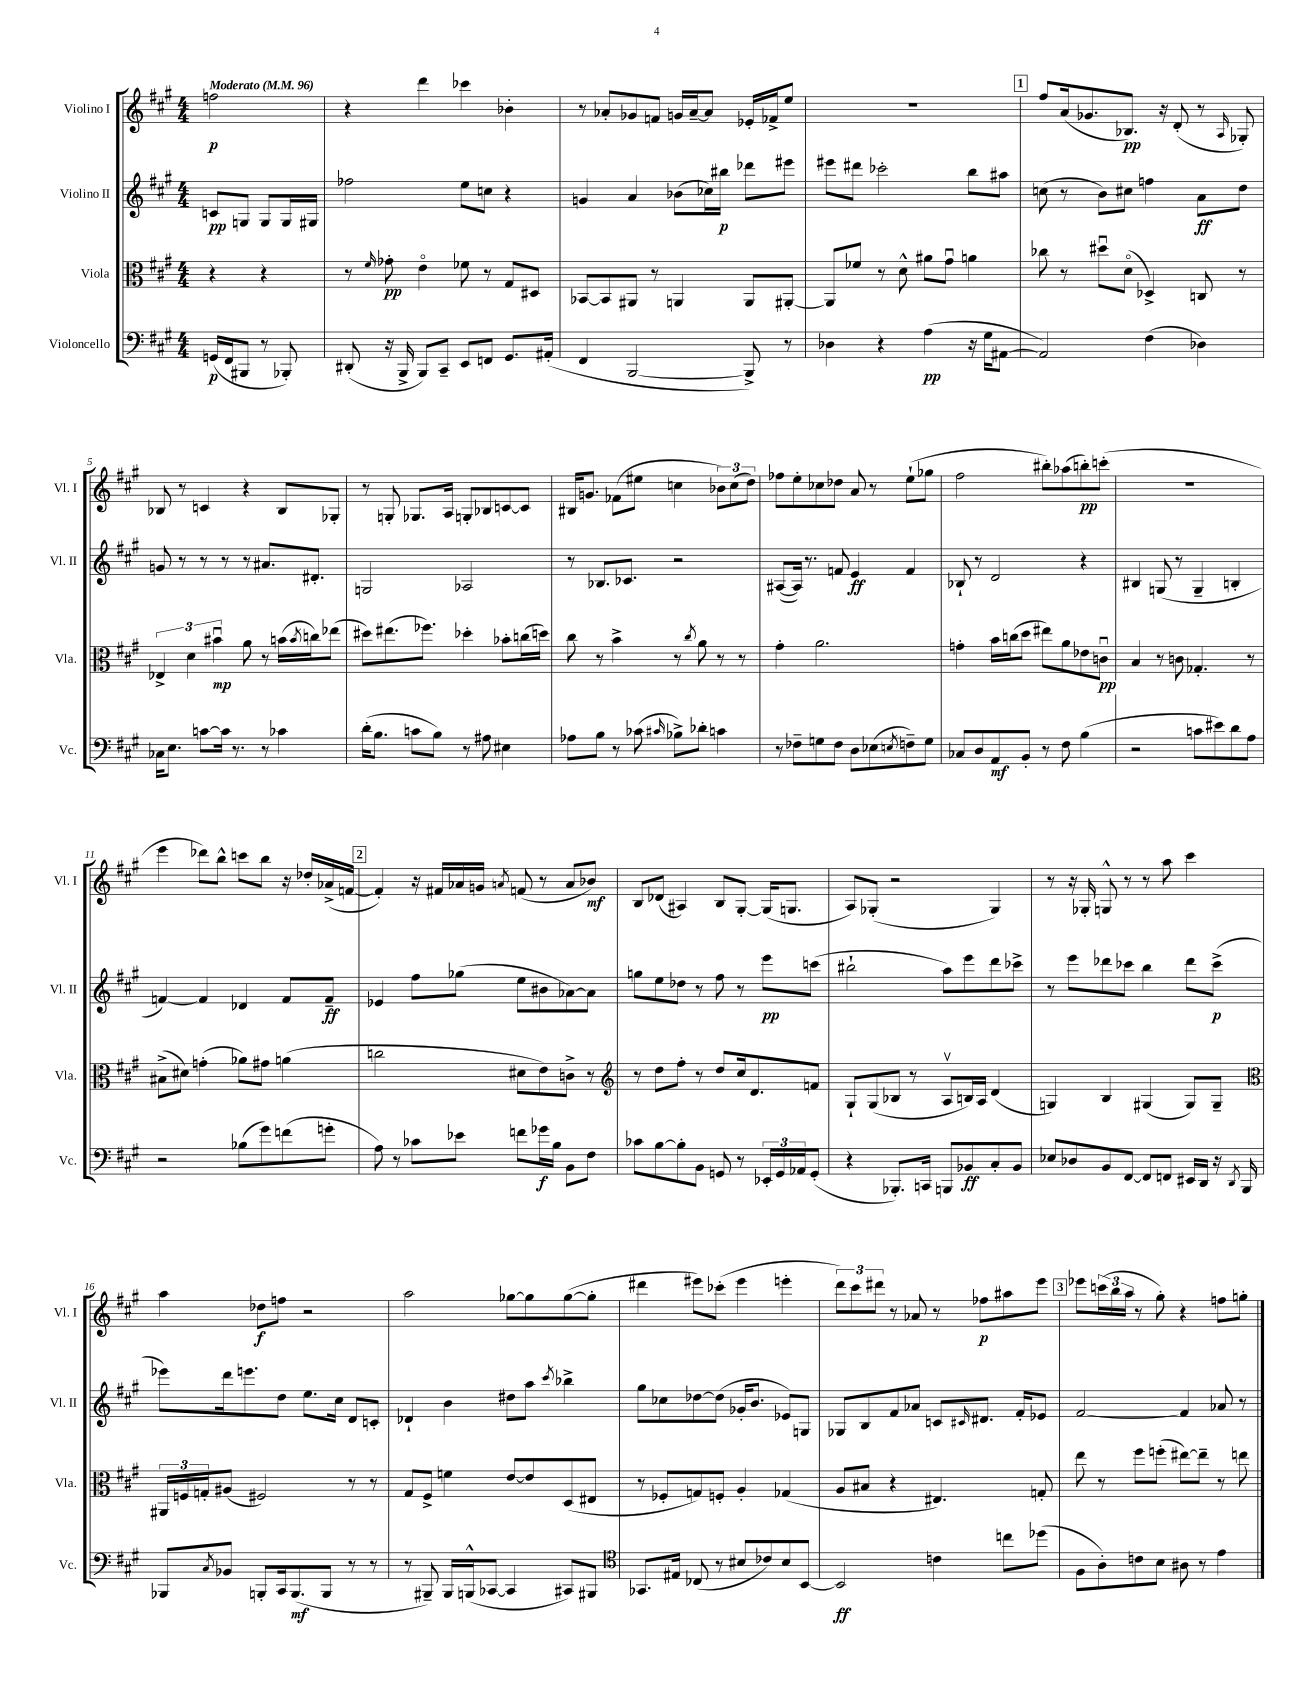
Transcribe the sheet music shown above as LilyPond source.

<<
\new StaffGroup <<
\new Staff = "s0" \with { instrumentName = "Violino I" shortInstrumentName = "Vl. I" } {
    \clef treble \key a \major \numericTimeSignature \time 4/4 \partial 2 \tempo "Moderato" 4 = 96
    f''2\p |
    r4 d'''4 ces'''4 bes'4-. |
    r8 aes'8-. ges'8 f'8 g'16 aes'16~-- aes'8 ees'16-. fes'16-> e''8 |
    R1 |
    \mark \markup { \box "1" } fis''8 a'16( ges'8. bes8.\pp) r16 d'8-.( r8 \grace { a16 } ges8-.) |
    bes8 r8 c'4 r4 bes8 ges8-. |
    r8 g8-. ges8. a16 g8-. bes8 c'8~ c'8 |
    bis16 g'8. fes'8( eis''8 c''4 \tuplet 3/2 { bes'8) c''8( d''8) } |
    fes''8 e''8-. ces''8 des''8 a'8 r8 e''8-!( ges''8 |
    fis''2 bis''8-.) aes''8( b''8-.\pp) c'''8-.( |
    R1 |
    e'''4 des'''8) b''8-^ c'''8 b''8 r16 des''16-. aes'16->( f'16~ |
    \mark \markup { \box "2" } f'4-.) r16 fis'16 aes'16 g'16 \acciaccatura { a'8 } f'8( r8 a'8 bes'8\mf) |
    b8 des'8( ais4) b8 gis8~-. gis16( g8. |
    a8) ges8-.( r2 ges4) |
    r8 r16 ges16-. g8-^ r8 r8 a''8 cis'''4 |
    a''4 des''8\f f''8 r2 |
    a''2 ges''8~ ges''8 ges''8~( ges''8-. |
    dis'''4 eis'''8) ces'''8-.( eis'''4 e'''4-. |
    \tuplet 3/2 { d'''8) cis'''8 dis'''8 } r8 aes'8 r8 fes''8\p ais''8 e'''8 |
    \mark \markup { \box "3" } ees'''8 \tuplet 3/2 { c'''16( b''16 a''16 } r8 gis''8-.) r4 f''8 g''8-. \bar "|." |
}
\new Staff = "s1" \with { instrumentName = "Violino II" shortInstrumentName = "Vl. II" } {
    \clef treble \key a \major \numericTimeSignature \time 4/4 \partial 2
    c'8\pp g8 g8 g16 gis16 |
    fes''2 e''8 c''8 r4 |
    g'4 a'4 bes'8( ces''16) bis''16\p des'''8 eis'''8 |
    eis'''8 dis'''8 ces'''2-. b''8 ais''8 |
    \mark \markup { \box "1" } c''8( r8 b'8) cis''8 f''4 a'8\ff d''8 |
    g'8 r8 r8 r8 r8 ais'8. dis'8.-. |
    g2 aes2 |
    r8 bes8. ces'8. r2 |
    ais8~( ais16) r8. f'8 e'4\ff f'4 |
    bes8-! r8 d'2 r4 |
    bis4 g8( r8 g4-- b4-. |
    f'4~) f'4 des'4 f'8 f'8--\ff |
    \mark \markup { \box "2" } ees'4 fis''8 ges''8( e''8 bis'8 aes'8~) aes'8 |
    g''8 e''8 des''8 r8 fis''8 r8 e'''8\pp c'''8( |
    bis''2-! a''8) e'''8 d'''8 ces'''8-> |
    r8 e'''8 des'''8 ces'''8 b''4 des'''8 ces'''8->\p( |
    ees'''8) d'''16 e'''8. d''8 e''8. cis''16 d'8 c'8-. |
    des'4-! b'4 dis''8 a''8 \acciaccatura { cis'''8 } bes''4-> |
    gis''8 ces''8 des''8~ des''8( ges'16-. b'8. ees'8) g8 |
    ges8 b8 fis'8 aes'8 c'8 \grace { cis'16 } dis'8. fis'16-. ees'8 |
    \mark \markup { \box "3" } fis'2~ fis'4 aes'8 r8 \bar "|." |
}
\new Staff = "s2" \with { instrumentName = "Viola" shortInstrumentName = "Vla." } {
    \clef alto \key a \major \numericTimeSignature \time 4/4 \partial 2
    r4 r4 |
    r8 \grace { fis'16 } ges'8-.\pp e'4\flageolet fes'8 r8 gis8 dis8 |
    bes,8~ bes,8 ais,8 r8 a,4 a,8 ais,8~-. |
    ais,8 fes'8 r8 d'8-^ ais'8 gis'8\downbow a'4 |
    \mark \markup { \box "1" } ces''8 r8 dis''8\downbow d'8\flageolet( des4->) c8 r8 |
    \tuplet 3/2 { ees4-> d'4 bis'4\downbow\mp } a'8 r8 b'16( \acciaccatura { b'8 } c''16) ees''8( |
    dis''8) eis''8.( fes''8.) des''4-. bes'8-. c''16( d''16) |
    cis''8 r8 b'4-> r8 \acciaccatura { cis''8 } a'8 r8 r8 |
    gis'4-. a'2. |
    g'4-. b'16 c''16( d''8 eis''8) a'8 ees'8 c'8\downbow\pp |
    b4 r8 c'8 ges4.-. r8 |
    bis8->( dis'8) g'4-.( aes'8) gis'8 a'4( |
    \mark \markup { \box "2" } c''2 dis'8 e'8) c'8-> r8 |
    \clef treble r8 d''8 fis''8-. r8 d''8 cis''16 d'8. f'8 |
    gis8-! gis8( bes8 r8 a8\upbow b16) a16 d'4( |
    g4) b4 gis4( gis8) gis8-- |
    \clef alto \tuplet 3/2 { ais,16 f16 g16-. } ais8( fis2) r8 r8 |
    gis8 fis8-> f'4 e'8~ e'8 d8( eis8 |
    r8 fes8-. g8) f8-. a4-. ges4( |
    a8 bis8 r4 eis4.) g8-. |
    \mark \markup { \box "3" } e''8 r8 fis''8 f''8-.( eis''8~) eis''8-- r8 e''8 \bar "|." |
}
\new Staff = "s3" \with { instrumentName = "Violoncello" shortInstrumentName = "Vc." } {
    \clef bass \key a \major \numericTimeSignature \time 4/4 \partial 2
    g,16\p( fis,16 bis,,8 r8 bes,,8-.) |
    dis,8-.( r16 b,,16-> b,,8) cis,8-- e,8 f,8 gis,8. ais,16-.( |
    fis,4 b,,2~ b,,8->) r8 |
    des4 r4 a4\pp( r16 gis16 ais,8~ |
    \mark \markup { \box "1" } ais,2) fis4( des4) |
    ces16 e8. c'8~ c'16 r8. r8 ces'4 |
    d'16-.( b8. c'8 b8) r8 ais8 eis4 |
    aes8 b8 r8 ces'8( \grace { cis'16 } bes8->) des'8-. c'4 |
    r8 fes8-- g8 fes8 d8 ees8( \acciaccatura { e8 } f8--) g8 |
    ces8 d8 a,8\mf b,8-. r8 fis8 b4( |
    r2 c'8 eis'8) d'8 a8 |
    r2 bes8( gis'8) f'8( g'8-. |
    \mark \markup { \box "2" } a8) r8 ces'8 ees'8 f'8 ges'16\f b16 b,8 fis8 |
    ces'8 b8~ b8-. b,8 g,8 r8 \tuplet 3/2 { ees,16-. g,16 aes,16 } g,8-.( |
    r4 bes,,8.-.) c,16 b,,8 bes,8\ff cis8-. bes,8 |
    ees8 des8 b,8 fis,8~ fis,8 f,8 eis,16 d,16 r16 \acciaccatura { d,8 } b,,16 |
    bes,,8 \acciaccatura { cis8 } bes,8 b,,8-. cis,16 b,,8.\mf( b,,8 r8 r8 |
    r8 bis,,8--) bis,,16 b,,16-^( ces,8~ ces,4 cis,8) bis,,8 |
    \clef tenor ges,8. eis16 ces8( r8 bis8 ces'8) bis8 b,8~ |
    b,2\ff c'4 c''8 des''8( |
    \mark \markup { \box "3" } fis8 a8-.) c'8 b8 ais8 r8 e'4 \bar "|." |
}
>>
>>
